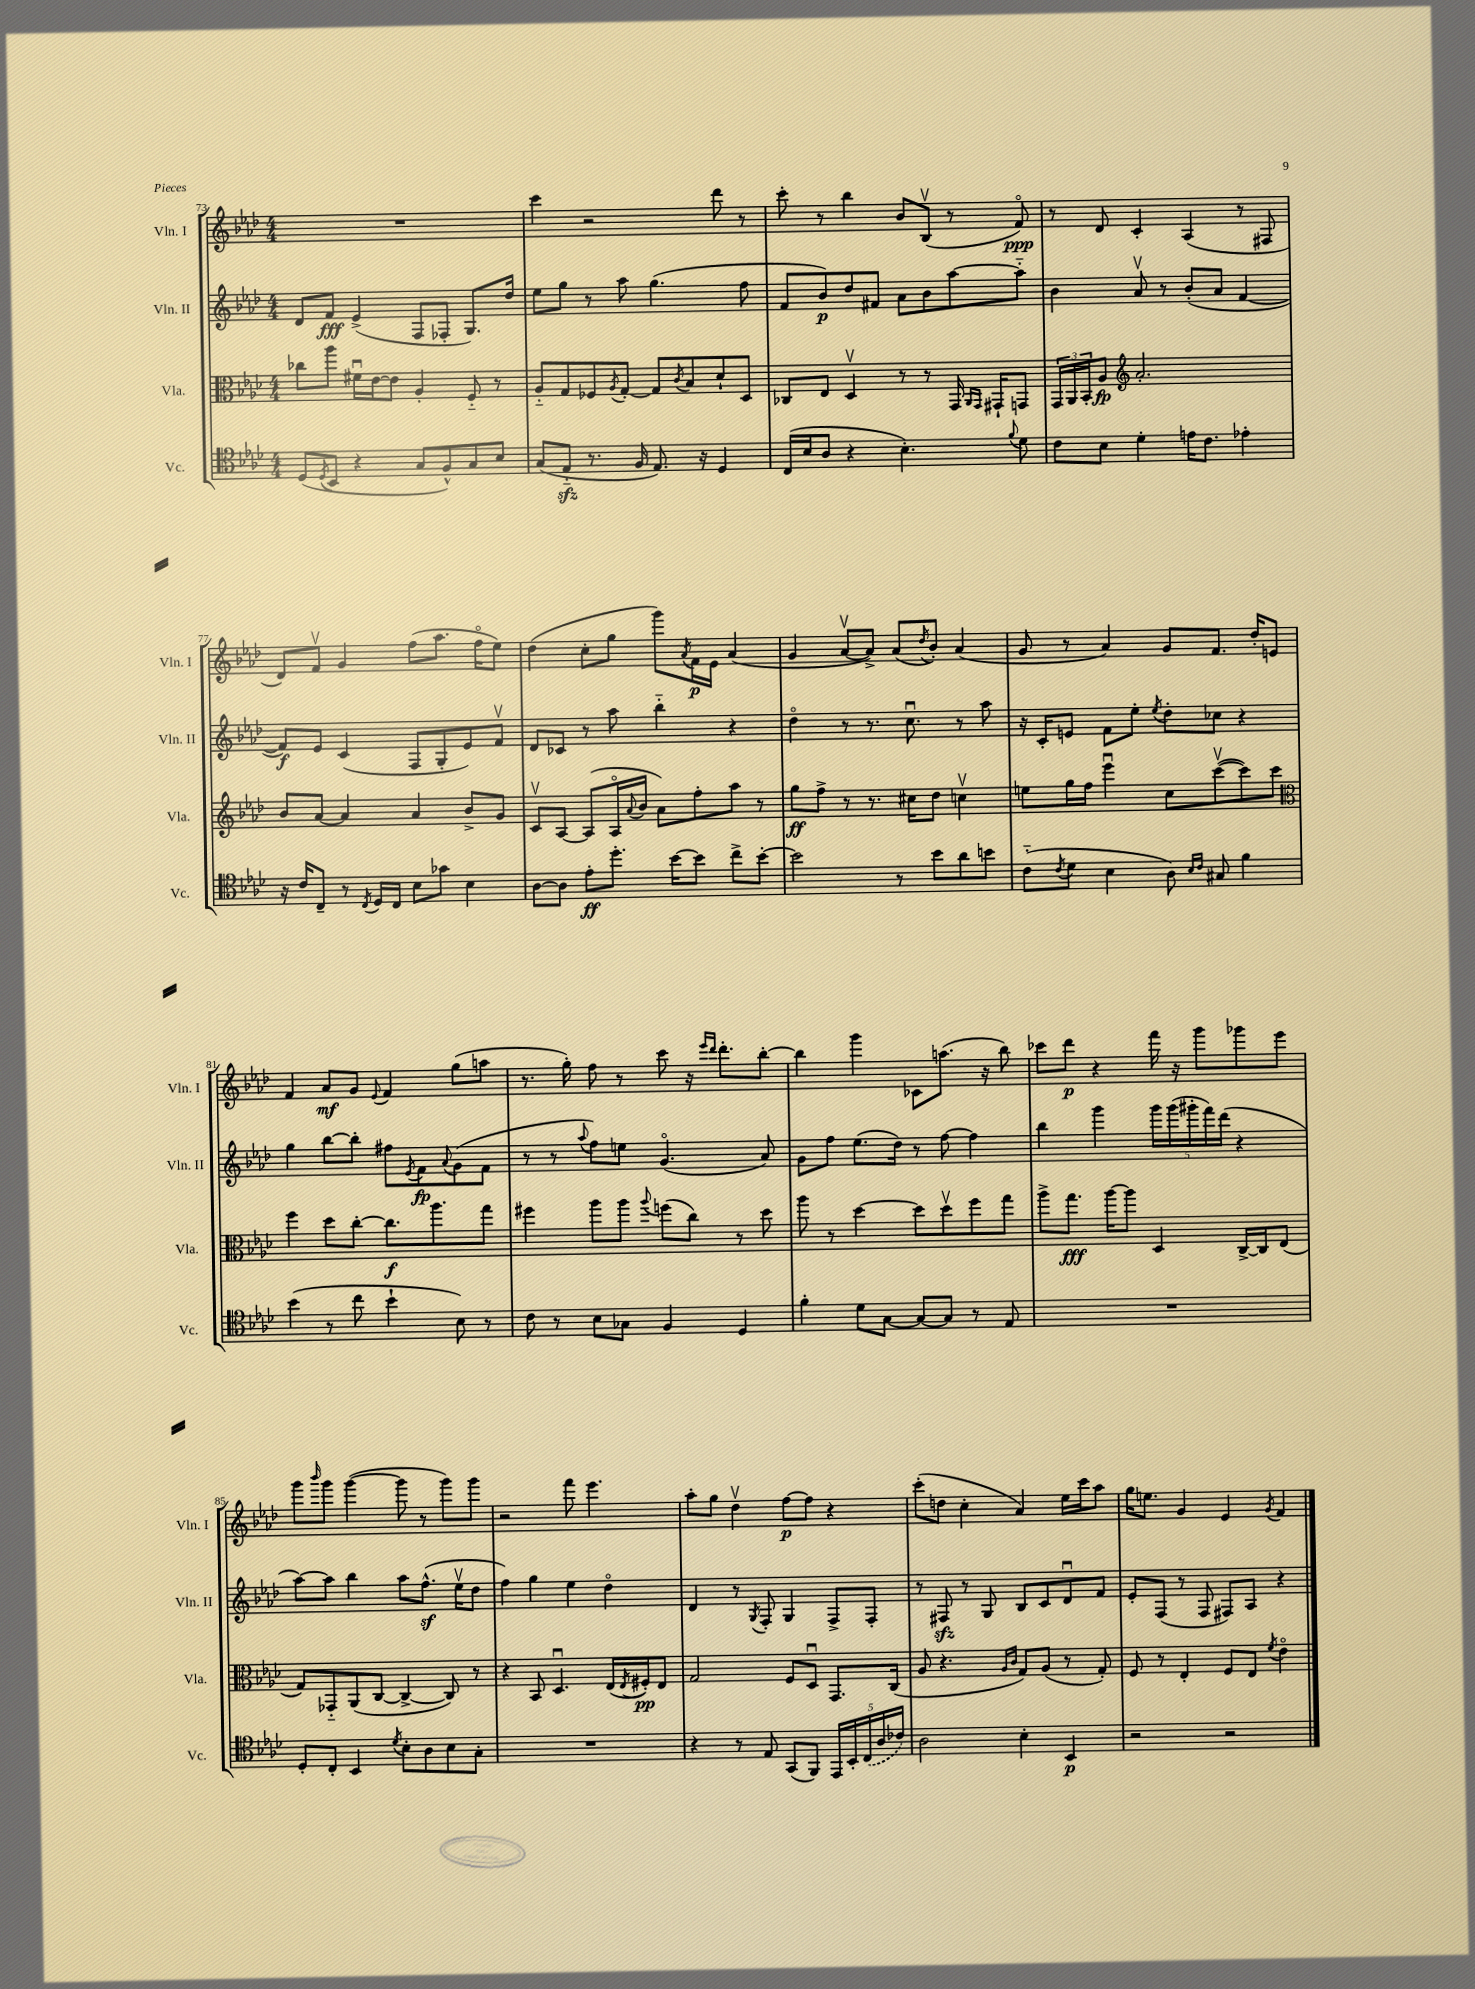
<<
\new StaffGroup <<
\new Staff = "s0" \with { instrumentName = "Vln. I" shortInstrumentName = "Vln. I" } {
    \clef treble \key aes \major \numericTimeSignature \time 4/4
    R1 |
    c'''4 r2 des'''8 r8 |
    c'''8-. r8 bes''4 bes'8 bes8\upbow( r8 f'8\flageolet\ppp) |
    r8 des'8 c'4-. aes4( r8 fis8 |
    des'8) f'8\upbow g'4 f''8( aes''8. f''16\flageolet ees''8) |
    des''4( c''8-. g''8 g'''8) \acciaccatura { aes'8 } f'16\p ees'16 aes'4( |
    g'4 aes'8~\upbow aes'8->) aes'8( \acciaccatura { des''8 } bes'8-.) aes'4( |
    g'8 r8 aes'4) g'8 f'8. des''16-. e'8 |
    f'4 aes'8\mf g'8 \appoggiatura { ees'8 } f'4 g''8( a''8 |
    r8. g''16-.) f''8 r8 c'''8 r16 \grace { ees'''16 des'''16 } des'''8.-. bes''8~-. |
    bes''4 g'''4 ces'8 a''8.( r16 bes''8) |
    ces'''8 des'''8\p r4 f'''16 r16 g'''8 ges'''8 ees'''8 |
    g'''8 \grace { bes'''16 } g'''8 g'''4~( g'''8 r8 g'''8) g'''8 |
    r2 f'''8 ees'''4. |
    aes''8-. g''8 des''4\upbow f''8~\p f''8 r4 |
    c'''8-.( d''8 c''4-. aes'4) ees''16 c'''16 aes''8 |
    g''16 e''8. g'4 ees'4 \acciaccatura { g'8 } f'4 \bar "|." |
}
\new Staff = "s1" \with { instrumentName = "Vln. II" shortInstrumentName = "Vln. II" } {
    \clef treble \key aes \major \numericTimeSignature \time 4/4
    des'8 f'8\fff ees'4->( f8 fes8-. g8.) des''16 |
    ees''8 g''8 r8 aes''8 g''4.( f''8 |
    f'8 bes'8\p) des''8 fis'8 aes'8 bes'8 aes''8~ aes''8-_ |
    bes'4 aes'8\upbow r8 bes'8-.( aes'8 f'4~ |
    f'8\f) ees'8 c'4( f8 g8-. ees'8) f'8\upbow |
    des'8 ces'8 r8 aes''8 bes''4-_ r4 |
    des''4\flageolet r8 r8. c''8.\downbow r8 aes''8 |
    r16 c'16-. e'8 f'8 ees''8-. \acciaccatura { ees''8 } des''8-. ces''8 r4 |
    g''4 bes''8~ bes''8-. fis''8 \acciaccatura { ees'8 } f'8\fp \appoggiatura { aes'8 } g'8( f'8 |
    r8 r8 \appoggiatura { aes''8 } f''8) e''8 g'4.\flageolet( aes'8) |
    g'8 f''8 ees''8.( des''16) r8 f''8~ f''4 |
    bes''4 g'''4 \tuplet 5/4 { g'''16 g'''16( gis'''16-. f'''16) des'''16( } r4 |
    aes''8~) aes''8 bes''4 aes''8 f''8.-^\sf( ees''16\upbow des''8 |
    f''4) g''4 ees''4 des''4\flageolet |
    des'4 r8 \acciaccatura { g8 } f8-. g4 f8-> f8-. |
    r8 fis8\sfz r8 g8 bes8 c'8 des'8\downbow f'8 |
    ees'8-. f8( r8 f8 fis8) aes8 r4 \bar "|." |
}
\new Staff = "s2" \with { instrumentName = "Vla." shortInstrumentName = "Vla." } {
    \clef alto \key aes \major \numericTimeSignature \time 4/4
    ces''8 aes''8 fis'16\downbow ees'16~ ees'8 aes4-. f8-_ r8 |
    aes8-_ g8 fes8 \acciaccatura { aes8 } g8~-. g8 \acciaccatura { c'8 } bes8 des'8-! des8 |
    ces8 ees8 des4\upbow r8 r8 g,16 \grace { aes,16 g,16 } gis,16-! g,8 |
    \tuplet 3/2 { g,16 aes,16 bes,16-. } aes8\fp \clef treble aes'2.-. |
    bes'8 aes'8~ aes'4 aes'4 bes'8-> g'8 |
    c'8\upbow aes8~ aes8( aes16\flageolet \appoggiatura { aes'8 } bes'16 aes'8) f''8-. aes''8 r8 |
    g''8\ff f''8-> r8 r8. cis''16 des''8 c''4\upbow |
    e''8 g''16 f''16 ees'''4\downbow c''8 c'''8~\upbow( c'''8) c'''8 |
    \clef alto f''4 des''8 c''8~-. c''8.\f aes''8. g''8 |
    fis''4 aes''8 aes''8 \appoggiatura { aes''8 } f''8( c''8) r8 des''8 |
    aes''8 r8 des''4~ des''8 des''8\upbow f''8 g''8 |
    aes''8-> g''8.\fff aes''16~ aes''8 des4 c16~-> c16 ees8( |
    g8) ges,8-_ aes,8( c8~ c4~-> c8) r8 |
    r4 bes,8 des4.\downbow ees16( \acciaccatura { ees8 } fis16-.\pp) ees8 |
    g2 f8 des8\downbow g,8. c16( |
    aes8 r4. \grace { aes16 c'16 } g8) aes8( r8 g8-.) |
    f8 r8 ees4-. f8 ees8 \acciaccatura { f'8 } ees'4\flageolet \bar "|." |
}
\new Staff = "s3" \with { instrumentName = "Vc." shortInstrumentName = "Vc." } {
    \clef tenor \key aes \major \numericTimeSignature \time 4/4
    des8( \acciaccatura { des8 } bes,8 r4 g8 f8-^) g8 bes8 |
    g8( ees8-_\sfz r8. f16 ees8.) r16 des4 |
    c16( bes16 aes8 r4 bes4.-.) \appoggiatura { f'8 } des'8 |
    c'8 bes8 des'4-. e'16 c'8. ees'4-. |
    r16 c'16 c8-- r8 \acciaccatura { c8 } des16 c16 bes8 ges'8 bes4 |
    aes8~ aes8 ees'8-.\ff des''8.-. bes'16~ bes'8 c''8-> bes'8~-. |
    bes'2 r8 bes'8 aes'8 b'8 |
    c'8-_( \acciaccatura { c'8 } des'8 bes4 aes8) \grace { bes16 c'16 } gis8 f'4 |
    bes'4( r8 c''8 bes'4-! bes8) r8 |
    c'8 r8 bes8 ges8 f4 des4 |
    f'4-. des'8 g8~ g8~ g8 r8 ees8 |
    R1 |
    des8-. c8-. bes,4 \acciaccatura { des'8 } bes8-. aes8 bes8 g8-. |
    R1 |
    r4 r8 ees8 g,8( f,8) \tuplet 5/4 { ees,16 bes,16-. \once \slurDashed c16( aes16 ces'16) } |
    aes2 bes4-. bes,4\p |
    r2 r2 \bar "|." |
}
>>
>>
\layout { \context { \Score currentBarNumber = #73 } }
